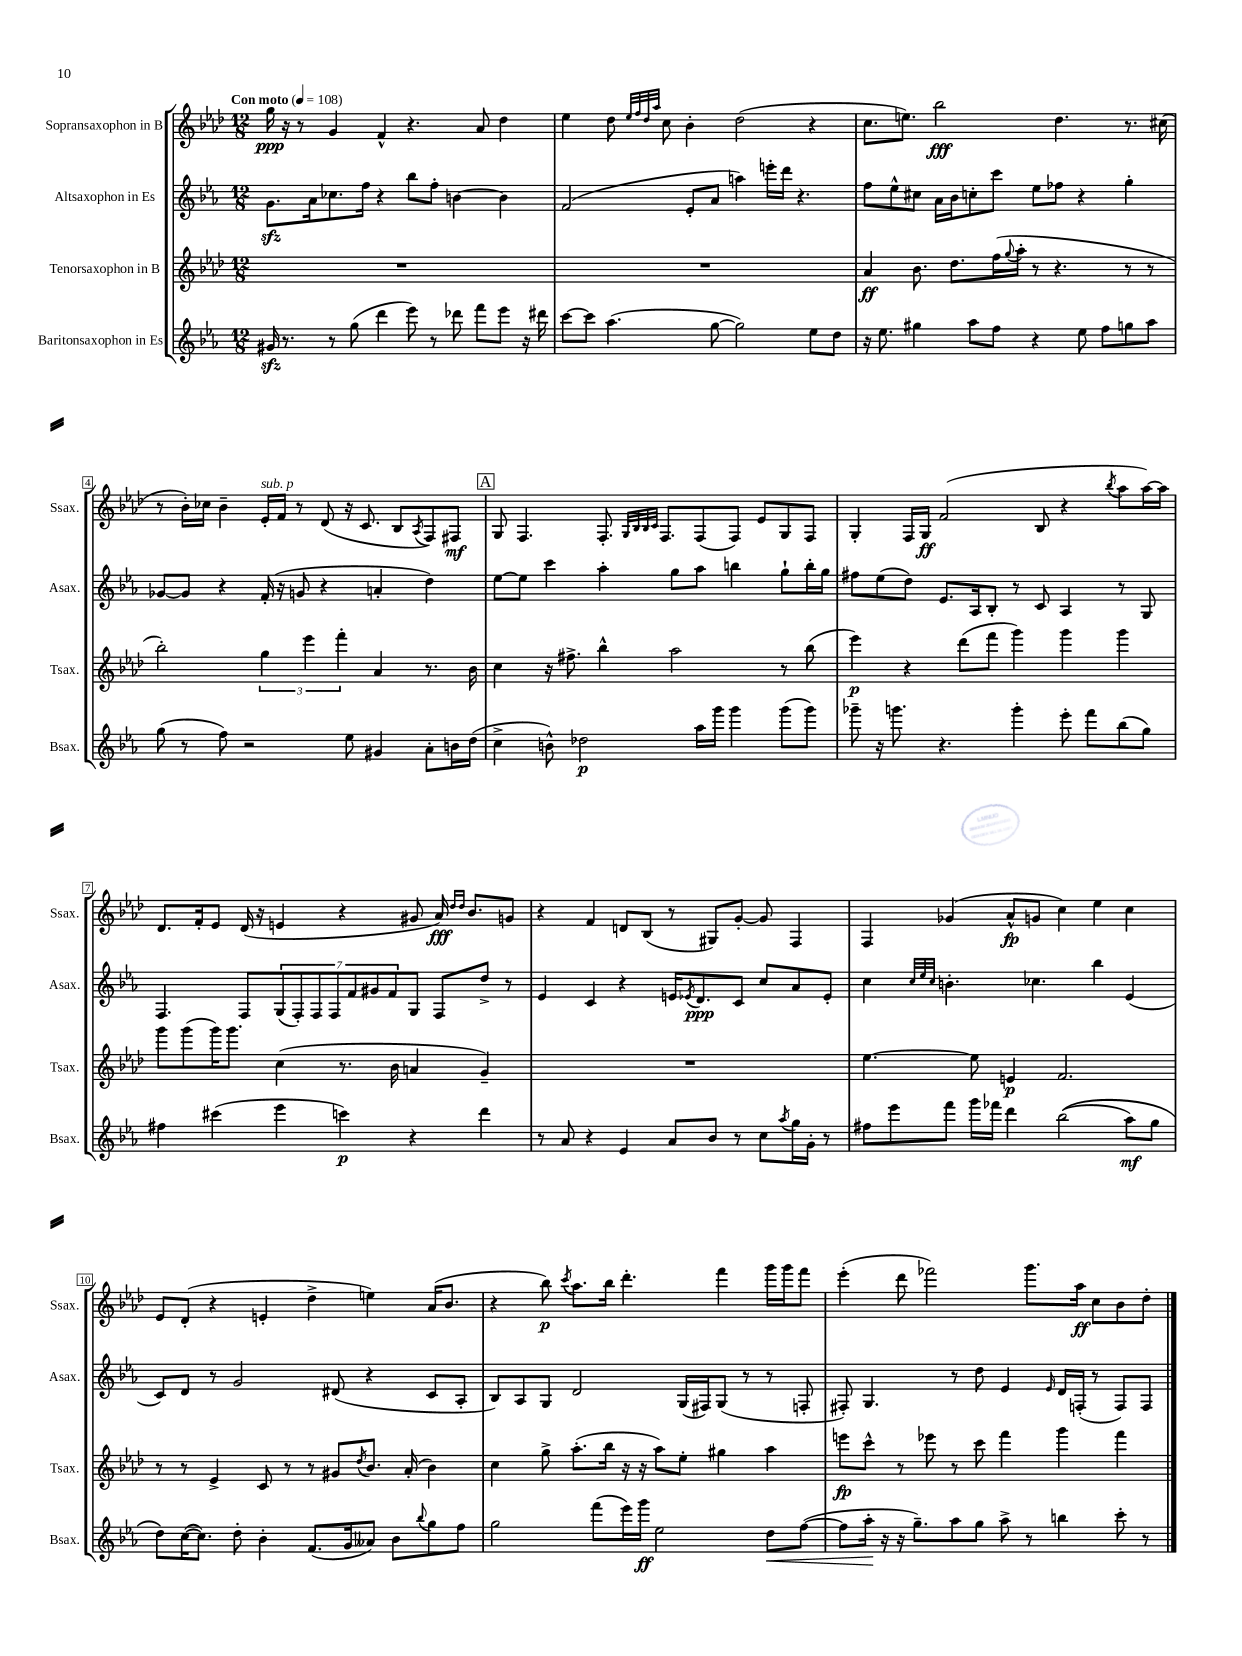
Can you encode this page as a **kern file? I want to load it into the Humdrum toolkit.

**kern	**kern	**kern	**kern
*staff4	*staff3	*staff2	*staff1
*clefG2	*clefG2	*clefG2	*clefG2
*k[b-e-a-]	*k[b-e-a-d-]	*k[b-e-a-]	*k[b-e-a-d-]
*M12/8	*M12/8	*M12/8	*M12/8
*MM108	*MM108	*MM108	*MM108
16g#	1.r	8.g	16gg
8.r	.	.	16r
.	.	.	8r
.	.	16a-	.
8r	.	8.cc-	4g
(8gg	.	.	.
.	.	16ff	.
4ddd	.	4r	4f^^
8eee-)	.	8bb-	4.r
8r	.	8ff'	.
8ddd-	.	[4b	.
8fff	.	.	8a-
8eee-	.	4b]	4dd-
16r	.	.	.
16ddd#	.	.	.
=	=	=	=
[8ccc	1.r	(2f	4ee-
8ccc]	.	.	.
(4.aa-	.	.	8dd-
.	.	.	32qqee-
.	.	.	32qqff
.	.	.	32qqdd-
.	.	.	32qqaa-
.	.	.	8cc
.	.	8e-'	4b-'
[8gg	.	8a-	.
2gg])	.	4aa)	(2dd-
.	.	16eee'	.
.	.	16ddd	.
.	.	4.r	.
8ee-	.	.	4r
8dd	.	.	.
=	=	=	=
16r	4a-	8ff	8.cc
8.ee-	.	.	.
.	.	8ee-^^	.
.	.	.	8.ee)
4gg#	8.b-	8cc#	.
.	.	16a-	2bb-
.	8.dd-	16b-	.
8aa-	.	8cc'	.
8ff	(16ff	8ccc	.
.	8qqgg	.	.
.	16aa-'	.	.
4r	8r	8ee-	.
.	4.r	8ff-	4.dd-
8ee-	.	4r	.
8ff	.	.	.
8gg	8r	4gg'	8.r
8aa-	8r	.	.
.	.	.	(16cc#
=	=	=	=
(8gg	2bb-')	[8g-	8r
8r	.	8g-]	16b-')
.	.	.	16cc-
8ff)	.	4r	4b-~
2r	.	.	.
.	6gg	(16f'	16e-'
.	.	16r	16f
.	.	8g	8r
.	6eee-	.	.
.	.	4r	(8d-
.	6fff'	.	.
8ee-	.	.	16r
.	.	.	8.c
4g#	4a-	4a'	.
.	.	.	8B-
.	.	.	8qA-
8a-'	8.r	4dd)	8F)
16b	.	.	8F#
(16dd	16b-	.	.
=	=	=	=
4cc^	4cc	[8ee-	8G
.	.	8ee-]	4.F
8b^^)	16r	4ccc	.
.	8.ff#^	.	.
2dd-	.	.	.
.	4bb-^^	4aa-'	8.F'
.	.	.	32qqG
.	.	.	32qqB-
.	.	.	32qqB-
.	.	.	32qqc
.	.	.	8.F
.	2aa-	8gg	.
16aa-	.	8aa-	(8F
16ggg	.	.	.
4ggg	.	4bb	8F)
.	.	.	8e-
(8ggg	8r	8gg`	8G
8ggg)	(8bb-	16bb'	8F
.	.	16gg	.
=	=	=	=
8ggg-~	4eee-)	8ff#	4G'
16r	.	(8ee-	.
8.ggg	.	.	.
.	4r	8dd)	16F
.	.	.	16G
4.r	.	8.e-	(2f
.	(8ddd-	.	.
.	.	16A-	.
.	8fff	8B-'	.
4ggg'	4ggg)	8r	.
.	.	8c	8B-
8eee-'	4ggg	4A-	4r
8fff	.	.	.
.	.	.	8qbb-
(8bb-	4ggg	8r	8aa-
8gg)	.	8G	[16aa-)
.	.	.	16aa-]
=	=	=	=
4ff#	8ggg	4.F	8.d-
.	(8ggg	.	.
.	.	.	16f'
(4ccc#	16ggg)	.	8e-
.	8.ggg	.	.
.	.	8F	(16d-
.	.	.	16r
4eee-	(4cc	(14G	4e
.	.	14F')	.
.	.	14F	.
.	.	14F	.
4ccc)	8.r	.	4r
.	.	14f	.
.	.	14g#	.
.	.	14f	.
.	16b-	.	.
4r	4a	8G	8g#
.	.	8F	16a-)
.	.	.	16qqdd-
.	.	.	16qqdd-
.	.	.	8.b-
4ddd	4g~)	8dd^	.
.	.	8r	8g
=	=	=	=
8r	1.r	4e-	4r
8a-	.	.	.
4r	.	4c	4f
4e-	.	4r	8d
.	.	.	(8B-
8a-	.	16e	8r
.	.	8qe-	.
.	.	8.d	.
8b-	.	.	8G#)
8r	.	8c	[8g'
8cc	.	8cc	8g]
8qaa-	.	.	.
16gg	.	8a-	4F
16g'	.	.	.
8r	.	8e-'	.
=	=	=	=
8ff#	[4.ee-	4cc	4F
8eee-	.	.	.
.	.	32qqcc	.
.	.	32qqee-	.
.	.	32qqcc	.
8fff	.	4.b'	(4g-
16ggg	8ee-]	.	.
16fff-	.	.	.
4ddd	4e	.	8a-^^
.	.	4.cc-	8g
&((2bb-	2.f	.	4cc)
.	.	4bb-	4ee-
8aa-)	.	(4e-	4cc
8gg	.	.	.
=	=	=	=
8dd&)	8r	8c)	8e-
([16cc	8r	8d	(8d-'
8.cc])	.	.	.
.	4e-^	8r	4r
8dd'	.	2g	.
4b-'	8c	.	4e'
.	8r	.	.
(8.f	8r	.	4dd-^
.	8g#	(8d#	.
16g	.	.	.
.	8qdd-	.	.
8a--)	8.b-	4r	4ee)
8b-	.	.	.
.	(16a-'	.	.
8qqbb-	.	.	.
8gg	4b-)	8c	(16a-
.	.	.	8.b-
8ff	.	8A-'	.
=	=	=	=
2gg	4cc	8B-)	4r
.	.	8A-	.
.	8gg^	8G	8bb-)
.	.	.	8qccc
.	(8.aa-'	2d	8.aa-
(8fff	.	.	.
.	16bb-	.	16bb-
16eee-)	16r	.	4.ddd-'
16ggg	16r	.	.
2ee-	8aa-)	.	.
.	8ee-'	(16G	.
.	.	16F#)	.
.	4gg#	(8G	4fff
.	.	8r	.
8dd	4aa-	8r	16ggg
.	.	.	16ggg
([8ff	.	8F'	8fff
=	=	=	=
8ff]	8eee	8F#')	(4eee-'
16aa-'	8ccc^^	4.G	.
16r	.	.	.
16r	8r	.	8ddd-
8.gg~)	.	.	.
.	8eee-	.	2fff-)
8aa-	8r	8r	.
8gg	8ccc	8dd	.
8aa-^	4fff	4e-	.
8r	.	.	8.ggg
.	.	16qqe-	.
4bb	4ggg	16d	.
.	.	(16F'	16aa-
.	.	8r	8cc
8ccc'	4fff	8F)	8b-
8r	.	8F	8dd-'
==	==	==	==
*-	*-	*-	*-
